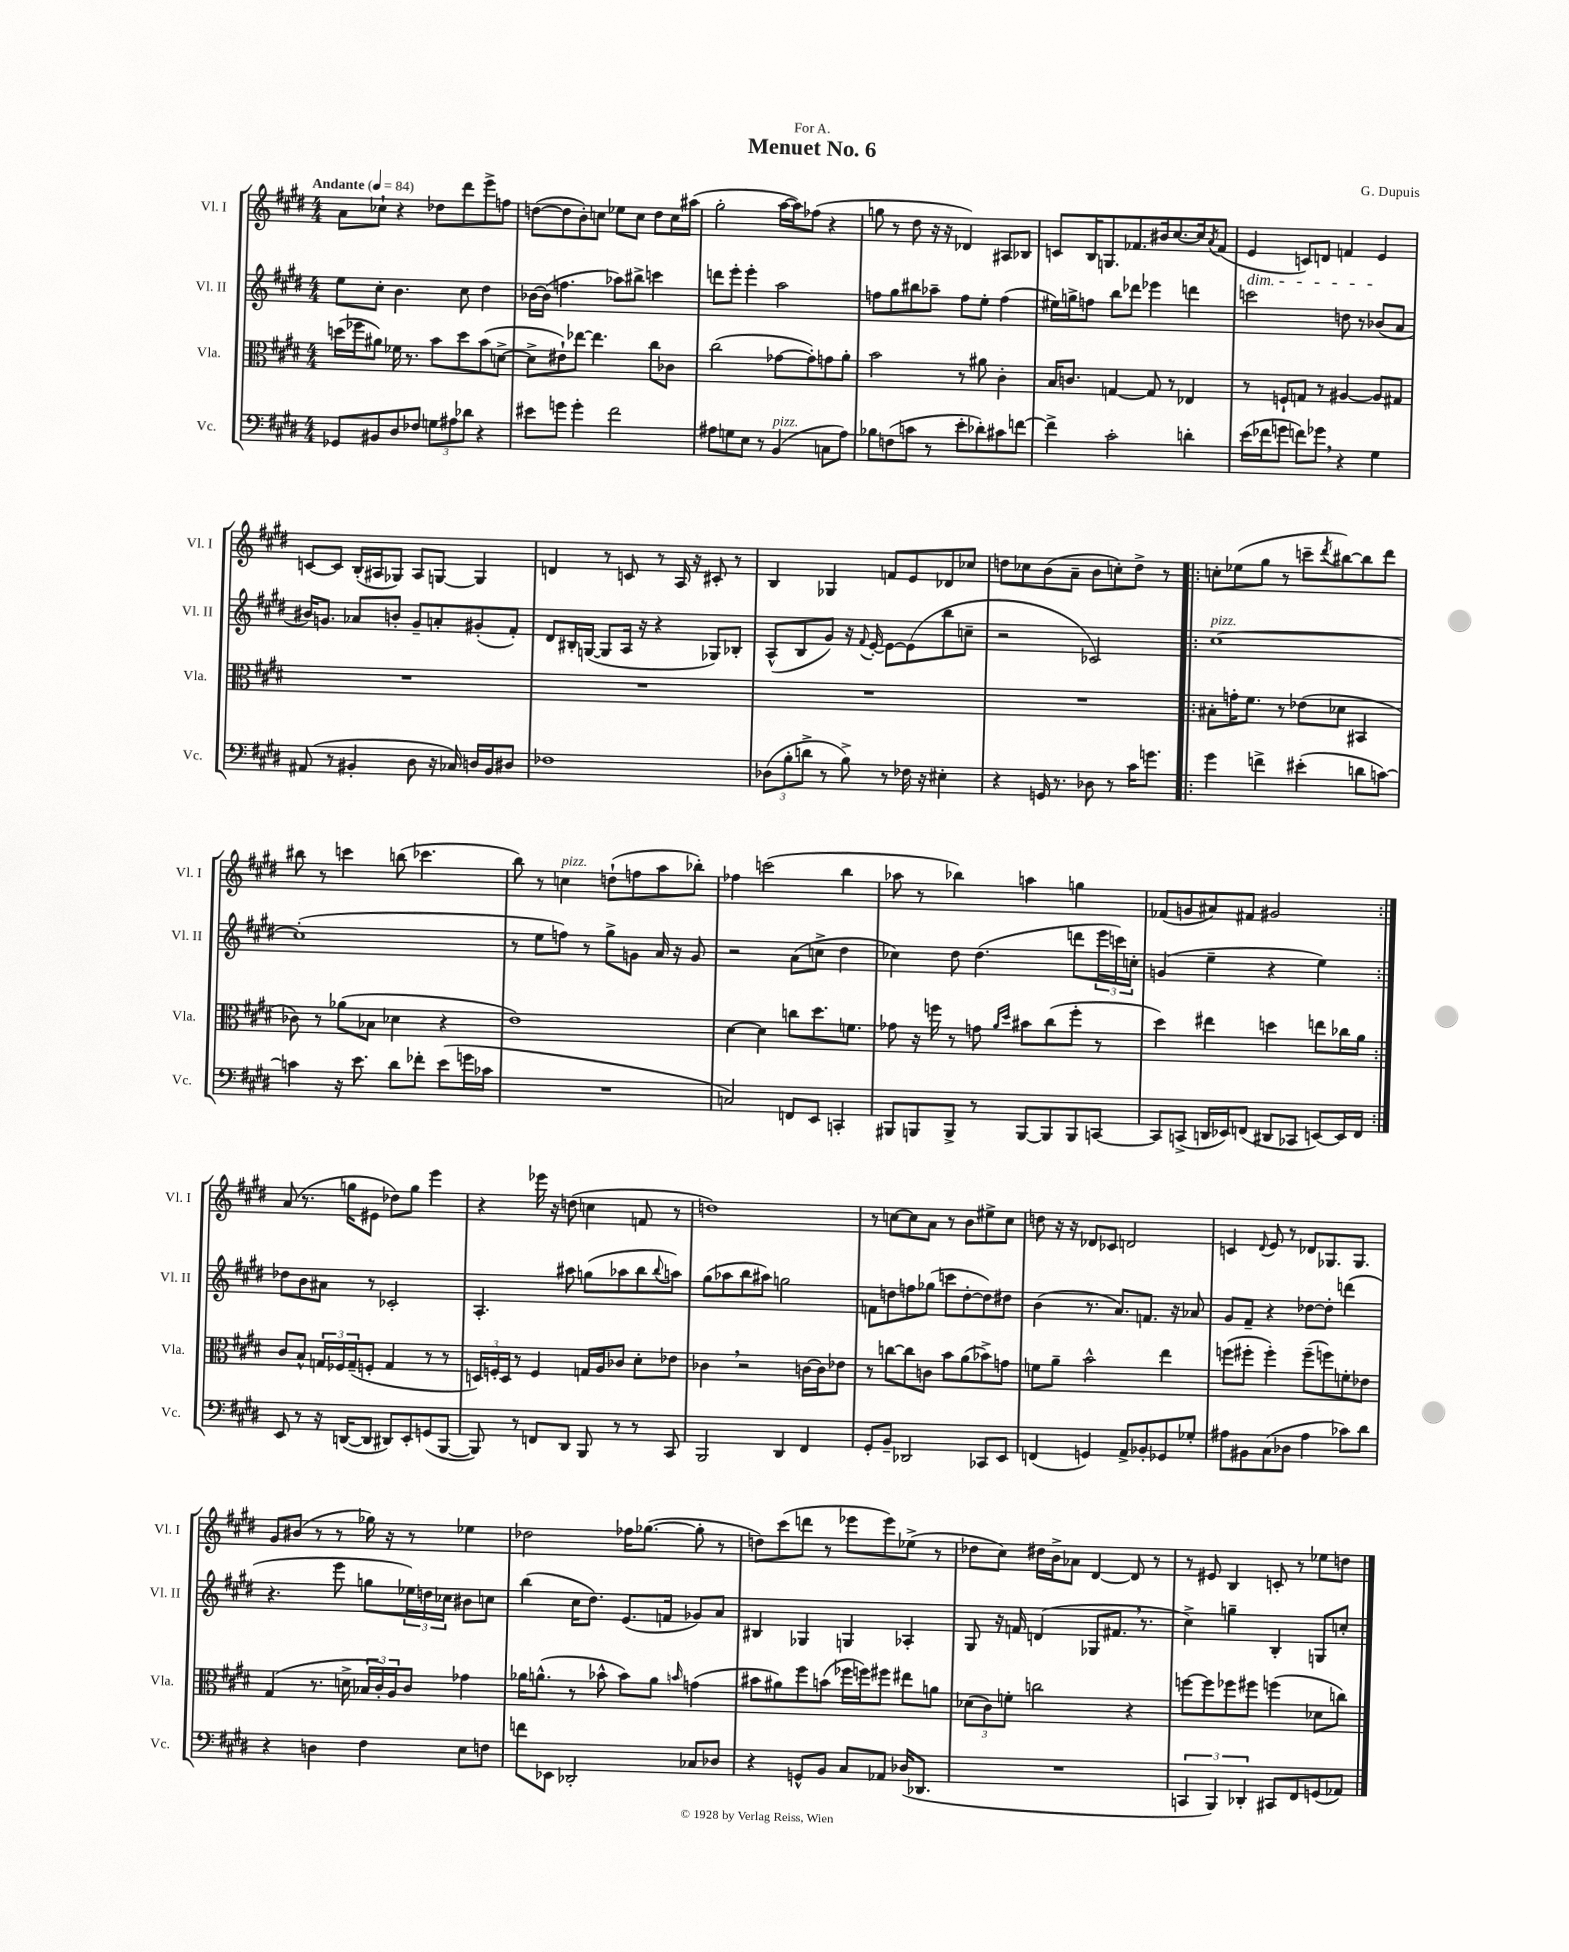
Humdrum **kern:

**kern	**kern	**kern	**kern
*staff4	*staff3	*staff2	*staff1
*clefF4	*clefC3	*clefG2	*clefG2
*k[f#c#g#d#]	*k[f#c#g#d#]	*k[f#c#g#d#]	*k[f#c#g#d#]
*M4/4	*M4/4	*M4/4	*M4/4
*MM84	*MM84	*MM84	*MM84
8GG-	(16dd	8ee	8a
.	16ff-	.	.
8BB#	8a#)	8cc#'	8cc-`
8D#	16f-	4.b	4r
.	8.r	.	.
8F-	.	.	.
12G	8b	.	8dd-
12A#	.	.	.
.	8dd	8cc#	8ddd#
12d-	.	.	.
4r	(8b	4dd#	8eee^
.	[8d^	.	8ff
=	=	=	=
8e#	8d^]	[16b-	([8dd
.	.	(16b-]	.
8g	8e#`)	4.ff	8dd]
4g'	[8ee-	.	8b')
.	4.ee-]	.	8cc
2f#	.	8aa-)	8ee-
.	.	8bb#^	8cc
.	8cc#	4ccc	8dd
.	8c-	.	16cc
.	.	.	(16aa#
=	=	=	=
8A#	(2cc#	8ddd	2gg#'
8G	.	8eee'	.
8E	.	4eee'	.
8r	.	.	.
(4BB	[8g-	2aa	[16aa
.	.	.	16aa])
.	8g-'])	.	(8ff-
8C	8g	.	4r
8A#)	8a'	.	.
=	=	=	=
8B-	2b	8ff	8gg
(8F	.	8gg#	8r
8c	.	8bb#	8dd#
8r	.	8aa-~	16r
.	.	.	16r
8e'	8r	8ff	4d-)
8d-')	8a#	8ee'	.
8c#	4c#'	(4ff	8A#
[8f	.	.	8B-
=	=	=	=
4f^]	16B	16ee#)	8c
.	8.c	16gg^	.
.	.	8ff	16B
.	.	.	8.G
2c#'	[4G	8bb	.
.	.	8ddd-	8.f-
.	8G]	4eee-	.
.	.	.	16b#
.	8r	.	[8.cc#
4d'	4E-	4ddd	.
.	.	.	16cc#]
.	.	.	8qa
.	.	.	(8f-
=	=	=	=
(16e	8r	2ccc	4e
16f-	.	.	.
8g	8F`	.	.
8f)	8G	.	8c)
8g-	8r	.	8d
4r	[4A#	8dd	4f
.	.	8r	.
4G#	8A#]	(8b-	4e
.	8G#	8a	.
=	=	=	=
(8AA#	1r	16b#)	[8c
.	.	8.g	.
8r	.	.	8c]
4BB#'	.	8a-	(16B'
.	.	.	16A#
.	.	8b'	8G-)
8D#	.	8g~	8A#
16r	.	8a'	[8G
16C-)	.	.	.
16D	.	(8g#'	4G]
16BB#	.	.	.
8D#	.	8f#')	.
=	=	=	=
1F-	1r	8d#	4d
.	.	16B#'	.
.	.	([16G	.
.	.	8G]	8r
.	.	16A	8c
.	.	16r	.
.	.	4r	8r
.	.	.	16A
.	.	.	16r
.	.	8G-)	8c#'
.	.	8B-'	8r
=	=	=	=
(12D-	1r	(8A^^	4B
12B'	.	.	.
.	.	8B	.
12d^	.	.	.
8r	.	8g#)	4G-
8B^)	.	16r	.
.	.	8qqf#	.
.	.	[16e'	.
8r	.	8e_	8f
16F-	.	(8e]	8e
16r	.	.	.
4E#'	.	8bb	8d-
.	.	8cc~	8cc-
=	=	=	=
4r	1r	2r	8dd
.	.	.	8cc-
16GG	.	.	(8b
8.r	.	.	.
.	.	.	8a~
8D-	.	2c-)	8b
8r	.	.	8cc')
16c#	.	.	8dd^
8.g	.	.	.
.	.	.	8r
=!|:	=!|:	=!|:	=!|:
4g#	8B#'	[1cc#	8cc'
.	16g'	.	(8ee-
.	8.f#	.	.
4f^	.	.	8gg#
.	8r	.	8r
(4e#'	(8e-	.	8ccc~
.	.	.	8qddd#
.	8d-	.	[8bb#)
8d	4BB#	.	8bb#]
[8c)	.	.	8ddd#
=	=	=	=
4c]	8c-)	(1cc#']	8bb#
.	8r	.	8r
16r	(8a-	.	4ccc
8.e	.	.	.
.	8B-	.	.
8d#	4d-	.	(8bb
8f-'	.	.	4.ccc-
(8e	4r	.	.
16g	.	.	.
16c-	.	.	.
=	=	=	=
1r	1e)	8r	8bb)
.	.	8ee	8r
.	.	8ff)	4cc
.	.	8r	.
.	.	8gg#^	(8dd`
.	.	8g	8ff
.	.	16a	8aa
.	.	16r	.
.	.	8g	8bb-')
=	=	=	=
2C)	[4d#	2r	4ff-
.	4d#]	.	(2ccc
8FF	8cc	(8a	.
8EE	8.dd#	8cc^	.
4CC'	.	4dd#	4bb
.	8.f	.	.
=	=	=	=
8BBB#	8g-	4cc-)	8aa-
8BBB	16r	.	8r
.	16ff	.	.
8BBB^	8r	8dd#	4bb-)
8r	8g	(4.dd#	.
.	16qqa	.	.
.	16qqdd#	.	.
[8BBB	8b#	.	4aa
8BBB]	(8cc#	.	.
8BBB	8ff'	8ddd	4gg
[8CC	8r	24eee	.
.	.	24ccc)	.
.	.	24cc'	.
=	=	=	=
8CC]	4dd#)	(4g	(8f-
(8CC^	.	.	8g
16DD	4ee#	4ee~	8a#)
16EE-)	.	.	.
(8FF	.	.	8f#
8DD#	4dd	4r	2g#
8CC-	.	.	.
[8EE)	8ee	4ee)	.
16EE]	16cc-	.	.
16FF	16a	.	.
=:|!	=:|!	=:|!	=:|!
8EE	8c#	8dd-	(8a
8r	8B^^	8b	8.r
16r	24G	8a#	.
.	24F-	.	.
([16DD	.	.	16gg
.	(24G~	.	.
8DD]	8F'	8r	8e#
8DD#)	4G	2c-'	8dd-)
8EE'	.	.	8gg
(8GG	8r	.	4eee
[8BBB	8r	.	.
=	=	=	=
8BBB])	24D)	4.A'	4r
.	24F'	.	.
.	24D	.	.
8r	8r	.	.
8FF	4F	.	16eee-
.	.	.	16r
8DD#	.	8aa#	(8dd
8BBB	16G	(8gg	4cc
.	16A	.	.
8r	8c-	8aa-	.
8r	8d#'	8bb	8f
.	.	8qqbb	.
8CC#	8e-	8aa)	8r
=	=	=	=
2BBB	4c-	(8gg#	1dd)
.	.	8aa-	.
.	2r	8bb	.
.	.	8aa#)	.
4DD#	.	2gg	.
4FF#	[16c	.	.
.	16c]	.	.
.	8e-	.	.
=	=	=	=
8GG#'	8r	8f	8r
8BB~	[8cc	8dd	[8cc
2DD-	8cc]	8ff	8cc]
.	8c	(8gg-	8a
.	8b	8ccc	8r
.	(8a	[8dd'	8b
8CC-	8b-^)	8dd])	8ee#^
8EE	8g	8dd#	8cc
=	=	=	=
(4FF	8f	(4b	8dd
.	8a~	.	16r
.	.	.	16r
4GG)	2b^^	8.r	8d-
.	.	.	8c-
.	.	8.a)	.
8AA^	.	.	2d
8BB-'	.	8.f	.
8GG-	4ee	.	.
.	.	16r	.
8G-'	.	8a-	.
=	=	=	=
8A#	(8ff	8g#	4c
8BB#	8ff#'	8f#~	.
.	.	.	8qqd#
(8C#	4ff#')	4r	8e
8D-	.	.	8r
4A#	(8ff#~	[8dd-	8d-
.	8ff)	8dd-']	8.G-
8c-)	8f'	(4ddd	.
.	.	.	8.G-
8d#	8e-	.	.
=	=	=	=
4r	(4G#	4.r	8g#
.	.	.	(8b#
4D	8.r	.	8r
.	.	8eee	8r
.	16d^	.	.
4F#	24B-	8gg	16gg-)
.	24c#')	.	.
.	.	.	16r
.	24A	.	.
.	8c#	24ee-)	8r
.	.	24dd	.
.	.	24cc-	.
8E	4g-	8b#	4ee-
8F	.	8cc	.
=	=	=	=
8f	16a-	(4bb	2dd-
.	(8.a^^	.	.
8EE-	.	.	.
2DD-'	8r	16cc#	.
.	.	8.dd#)	.
.	8b-^^	.	.
.	8b-)	(8.e	16ff-
.	.	.	([8.gg-
.	8a	.	.
.	.	16f	.
.	16qqb	.	.
8C-	(4g	8g-)	8gg-']
8D-	.	8a	8r
=	=	=	=
4r	8b#	4B#	8dd)
.	8a#)	.	(8ccc#
8GG^^	8ff#	4G-	8ddd
8BB	(8b	.	8r
8C#	16ff-	4G	8eee-
.	16ff)	.	.
8AA-	8ff#	.	8eee-)
(16D-	8ee#	4A-'	(8ee-^
8.DD-	.	.	.
.	8a	.	8r
=	=	=	=
1r	(12d-	8G#	8dd-
.	12c#)	.	.
.	.	16r	8cc#)
.	12f'	.	.
.	.	16f	.
.	2cc	(4d	16dd#
.	.	.	16b^
.	.	.	8a-
.	.	8G-	[4d#
.	.	8.f#	.
.	4r	.	8d#]
.	.	8.r	.
.	.	.	8r
=	=	=	=
6CC	[8ff	4cc#^)	8r
.	8ff]	.	8e#
6BBB)	.	.	.
.	8ff-	4gg~	4B
6DD-'	.	.	.
.	8ff#	.	.
8CC#	(4ff	4B'	8c'
8FF#	.	.	8r
(8GG	8d-	8G	8ee-
8AA-)	8cc)	8cc'	8dd
==	==	==	==
*-	*-	*-	*-
